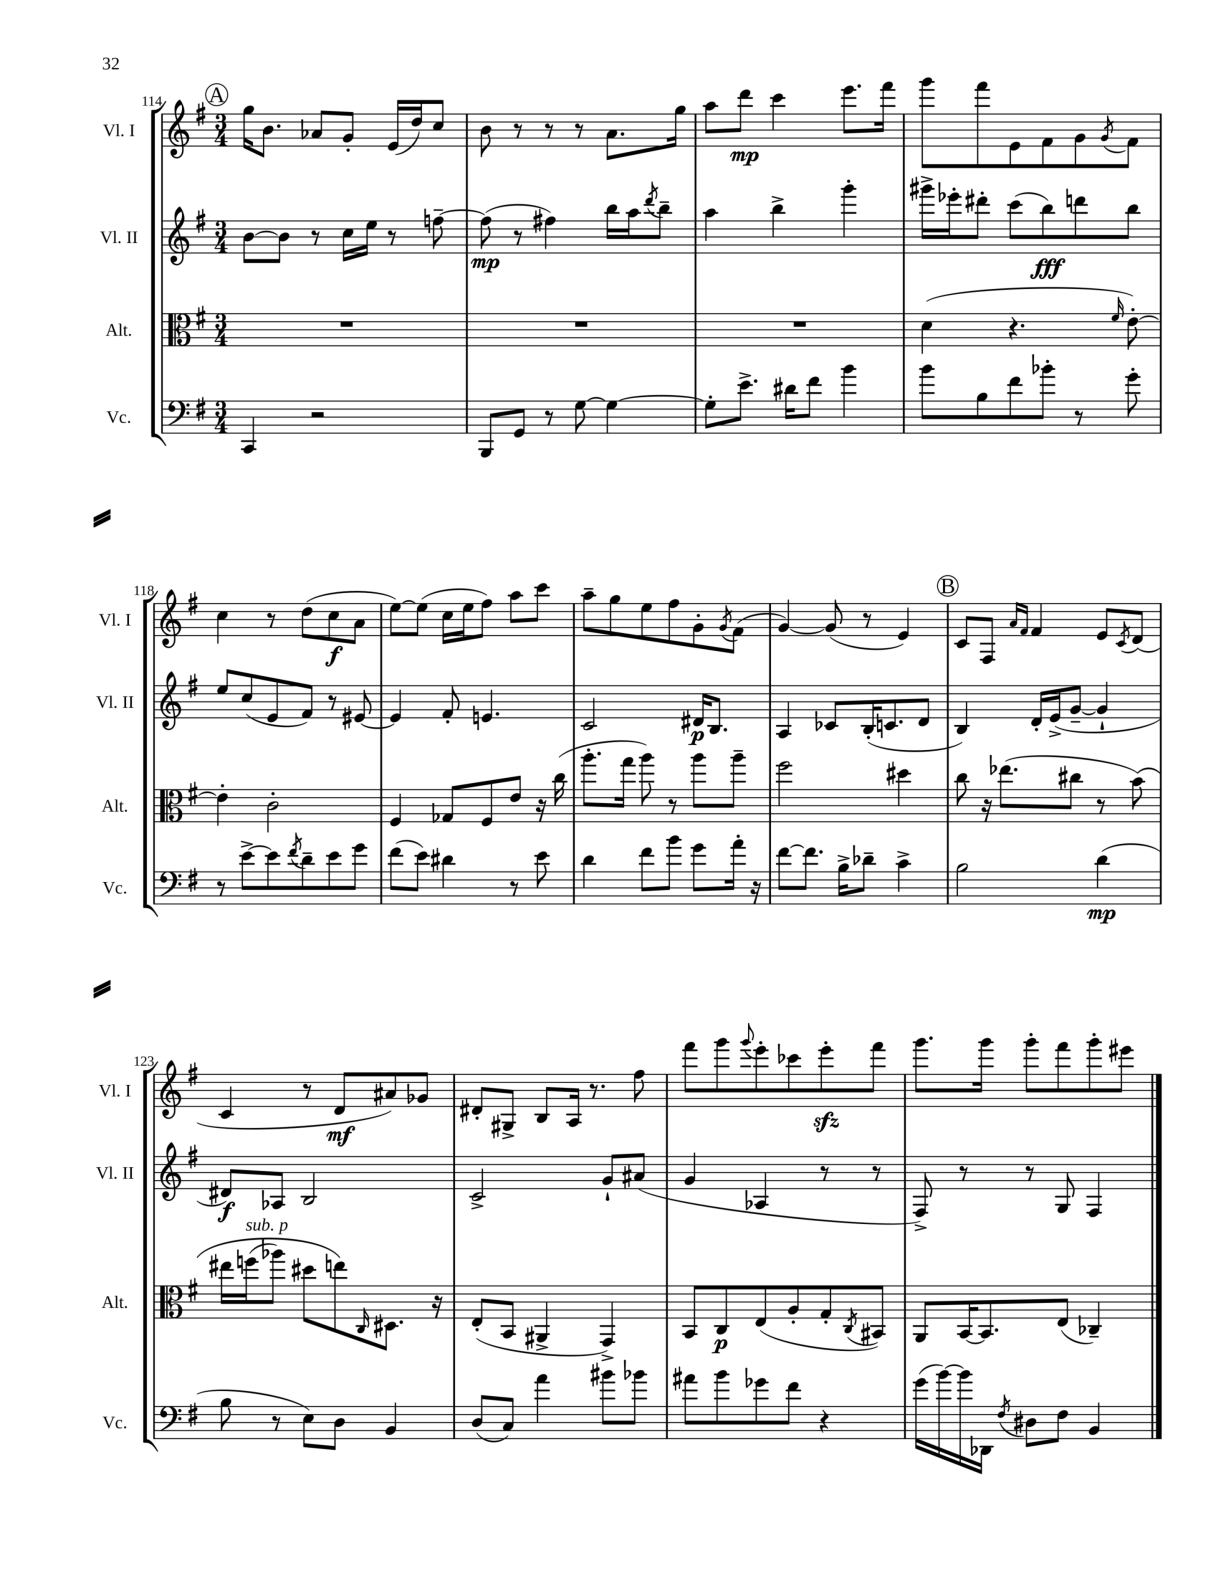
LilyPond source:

<<
\new StaffGroup <<
\new Staff = "s0" \with { instrumentName = "Vl. I" shortInstrumentName = "Vl. I" } {
    \clef treble \key g \major \numericTimeSignature \time 3/4
    \mark \markup { \circle "A" } g''16 b'8. aes'8 g'8-. e'16( d''16) c''8 |
    b'8 r8 r8 r8 a'8. g''16 |
    a''8 d'''8\mp c'''4 e'''8. fis'''16 |
    g'''8 fis'''8 e'8 fis'8 g'8 \acciaccatura { g'8 } fis'8 |
    c''4 r8 d''8( c''8\f a'8 |
    e''8~) e''8( c''16 e''16 fis''8) a''8 c'''8 |
    a''8-- g''8 e''8 fis''8 g'8-. \acciaccatura { g'8 } fis'8( |
    g'4~) g'8( r8 e'4) |
    \mark \markup { \circle "B" } c'8 fis8 \grace { a'16 fis'16 } fis'4 e'8 \acciaccatura { c'8 } d'8( |
    c'4 r8 d'8\mf ais'8) ges'8 |
    dis'8-. gis8-> b8 a16 r8. fis''8 |
    fis'''8 g'''8 \appoggiatura { g'''8 } e'''8-. ces'''8 e'''8-.\sfz fis'''8 |
    g'''8. g'''16 g'''8-. fis'''8 g'''8-. eis'''8 \bar "|." |
}
\new Staff = "s1" \with { instrumentName = "Vl. II" shortInstrumentName = "Vl. II" } {
    \clef treble \key g \major \numericTimeSignature \time 3/4
    \mark \markup { \circle "A" } b'8~ b'8 r8 c''16 e''16 r8 f''8~-- |
    f''8\mp( r8 fis''4) b''16 a''16 \acciaccatura { d'''8 } b''8-- |
    a''4 b''4-> g'''4-. |
    gis'''16-> ees'''16-. dis'''8-. c'''8( b''8\fff) d'''8 b''8 |
    e''8 c''8( e'8 fis'8) r8 eis'8~ |
    eis'4 fis'8-. e'4. |
    c'2 dis'16\p b8. |
    a4 ces'8 b16-.( c'8. d'8 |
    \mark \markup { \circle "B" } b4) d'16-. e'16->( g'8~-- g'4-! |
    dis'8\f) aes8 b2 |
    c'2-> g'8-! ais'8( |
    g'4 aes4 r8 r8 |
    fis8->) r8 r8 g8 fis4 \bar "|." |
}
\new Staff = "s2" \with { instrumentName = "Alt." shortInstrumentName = "Alt." } {
    \clef alto \key g \major \numericTimeSignature \time 3/4
    \mark \markup { \circle "A" } R2. |
    R2. |
    R2. |
    d'4( r4. \grace { fis'16 } e'8~-.) |
    e'4-. c'2-. |
    fis4 ges8 fis8 e'8 r16 c''16( |
    a''8.-. g''16 a''8) r8 a''8 a''8-- |
    fis''2 dis''4 |
    \mark \markup { \circle "B" } c''8 r16 ees''8.( cis''8 r8 b'8)\( |
    eis''16 f''16^\markup { \italic "sub. p" }( aes''8) dis''8 e''8\) \grace { c16 } dis8. r16 |
    e8-.( b,8 ais,4-> g,4->) |
    b,8 c8\p e8( a8-. g8-. \acciaccatura { c8 } bis,8) |
    a,8 b,16~ b,8. e8( ces4--) \bar "|." |
}
\new Staff = "s3" \with { instrumentName = "Vc." shortInstrumentName = "Vc." } {
    \clef bass \key g \major \numericTimeSignature \time 3/4
    \mark \markup { \circle "A" } c,4 r2 |
    b,,8 g,8 r8 g8~ g4~ |
    g8-. e'8.-> dis'16 fis'8 b'4 |
    b'8 b8 fis'8 bes'8-. r8 g'8-. |
    r8 e'8~-> e'8 \acciaccatura { fis'8 } d'8-- e'8 g'8 |
    fis'8( e'8) dis'4 r8 e'8 |
    d'4 fis'8 b'8 g'8 a'16-. r16 |
    fis'8~ fis'8. b16-> des'8-- c'4-> |
    \mark \markup { \circle "B" } b2 d'4\mp( |
    b8 r8 e8) d8 b,4 |
    d8( c8) a'4 bis'8 bes'8 |
    ais'8 b'8 ges'8 fis'8 r4 |
    g'16( b'16~) b'16 des,16 \acciaccatura { fis8 } dis8 fis8 b,4 \bar "|." |
}
>>
>>
\layout { \context { \Score currentBarNumber = #114 } }
